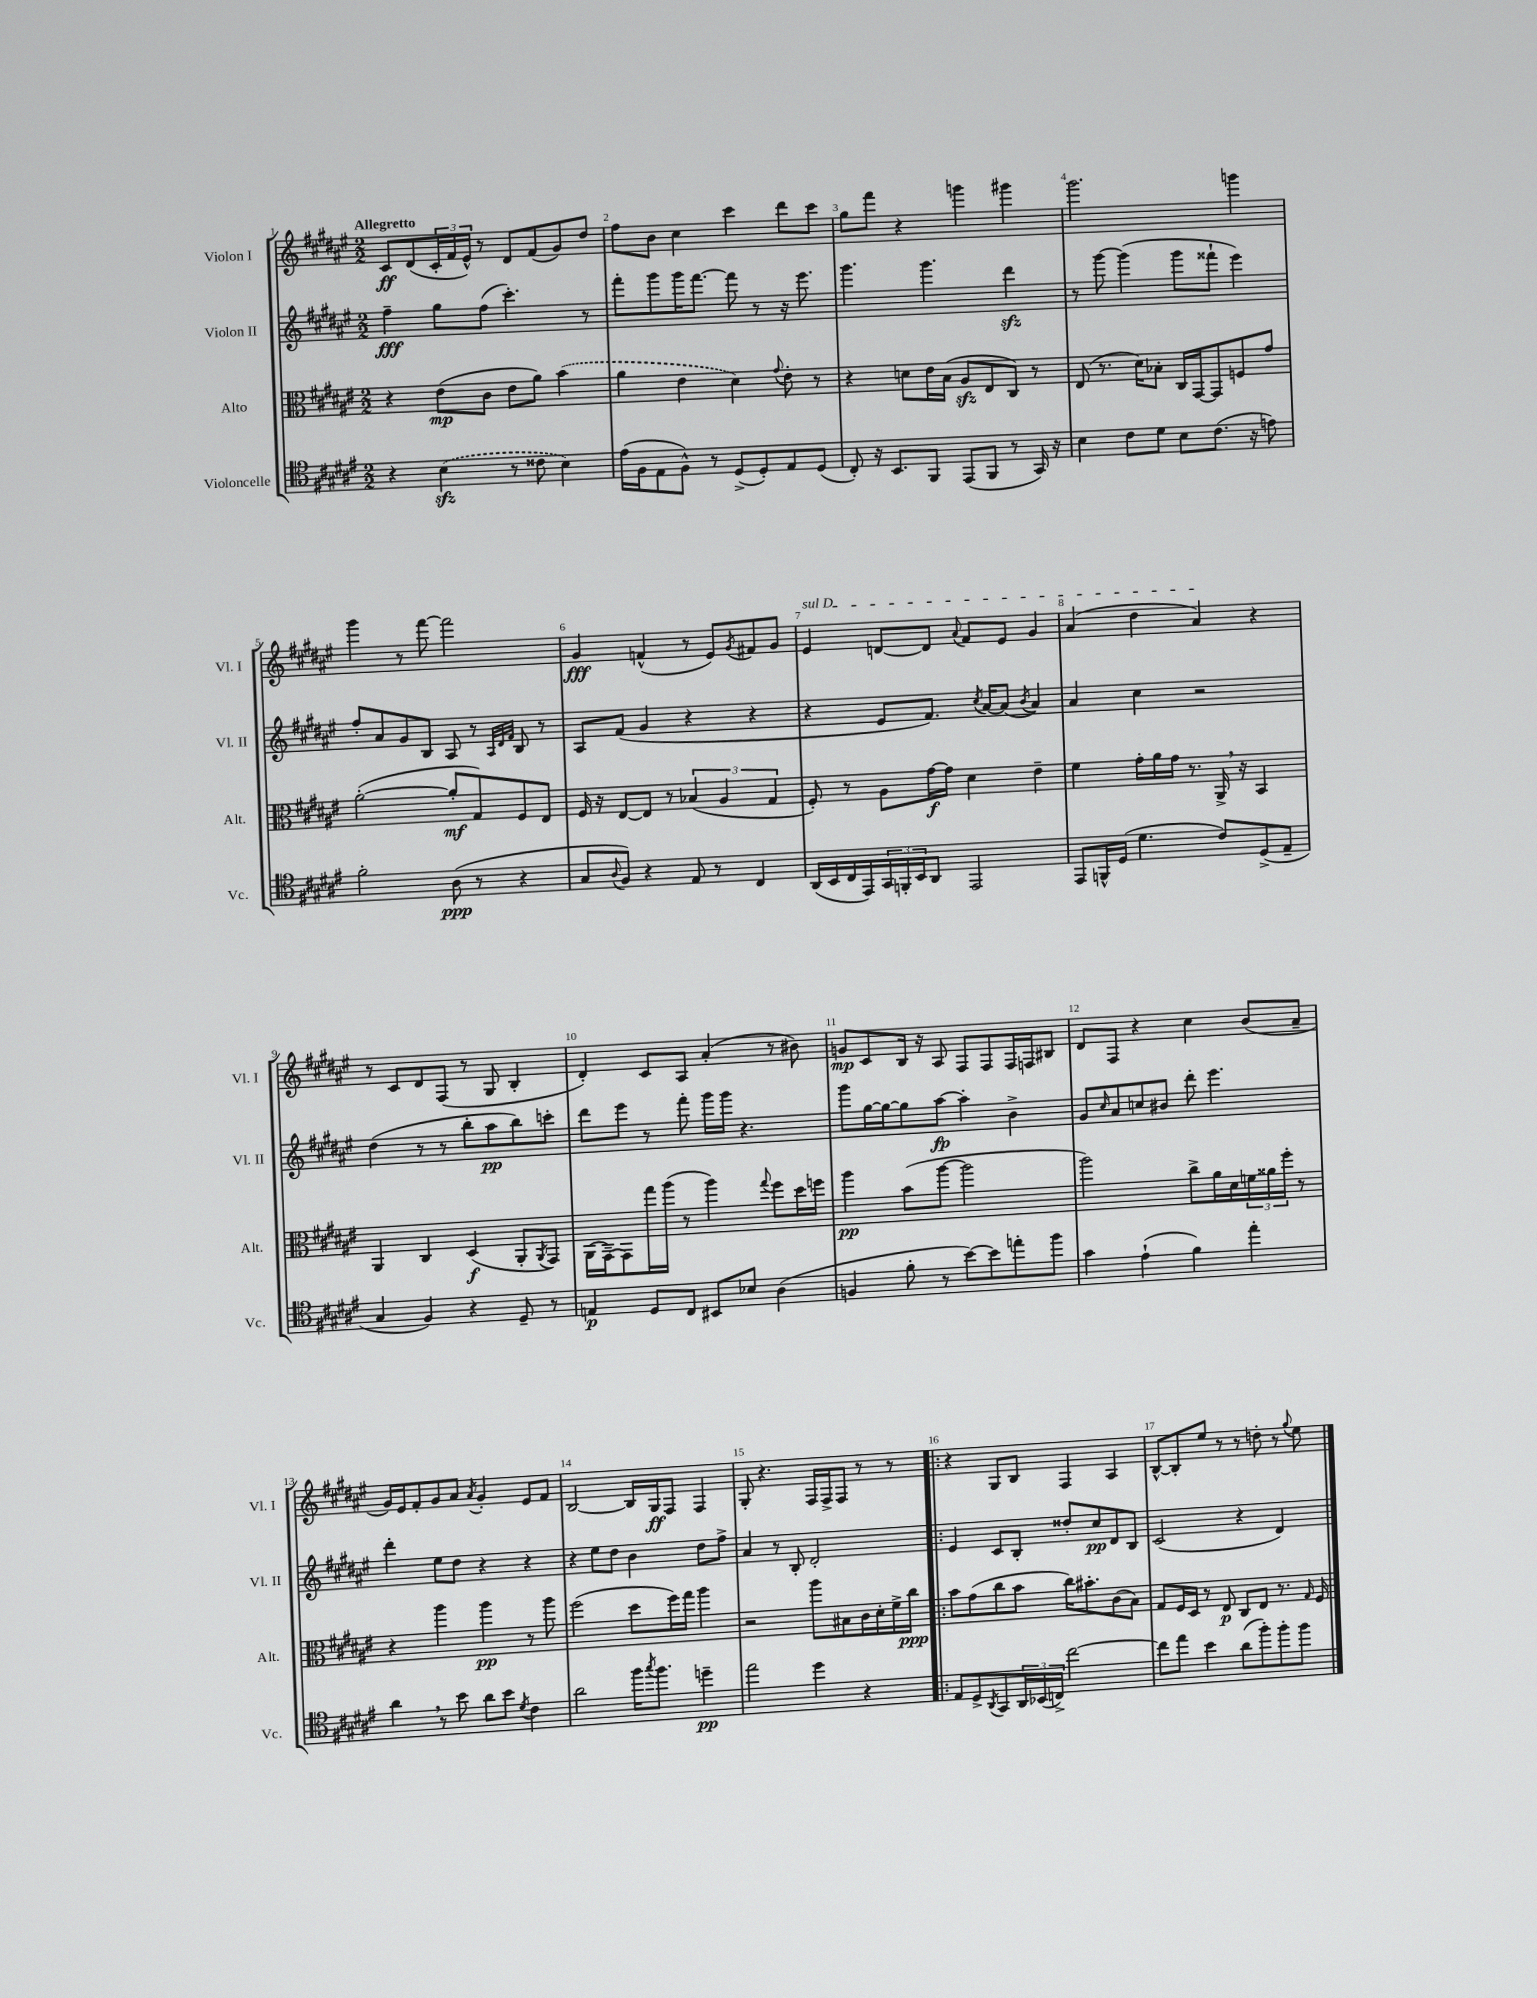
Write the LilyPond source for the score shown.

<<
\new StaffGroup <<
\new Staff = "s0" \with { instrumentName = "Violon I" shortInstrumentName = "Vl. I" } {
    \clef treble \key fis \major \numericTimeSignature \time 2/2 \tempo "Allegretto"
    cis'8\ff dis'8( \tuplet 3/2 { cis'16-. fis'16 eis'16-^) } r8 dis'8 fis'8( gis'8) dis''8 |
    fis''8 b'8 cis''4 cis'''4 dis'''8 cis'''8 |
    gis''8 fis'''8 r4 g'''4 gis'''4 |
    gis'''2. g'''4 |
    gis'''4 r8 fis'''8~ fis'''2 |
    gis'4\fff f'4-^( r8 eis'8) \acciaccatura { gis'8 } fis'8 gis'8 |
    \once \override TextSpanner.bound-details.left.text = \markup { \italic "sul D" } eis'4\startTextSpan d'8~ d'8 \appoggiatura { ais'8 } fis'8 eis'8 gis'4 |
    ais'4( dis''4 ais'4\stopTextSpan) r4 |
    r8 cis'8 dis'8 fis8( r8 gis8 b4-. |
    dis'4-.) cis'8 ais8 ais'4-.( r8 bis'8) |
    g'8\mp cis'8 b16 r16 ais8 fis8 fis8 fis16 f16 bis8 |
    dis'8 fis8 r4 cis''4 b'8( ais'8-- |
    gis'16) eis'16 fis'8-. gis'8 ais'8 \acciaccatura { ais'8 } gis'4-. eis'8 fis'8 |
    b2~ b16 gis16\ff fis8 fis4 |
    gis8-. r4. fis16 fis16-> fis8 r8 r8 |
    \bar ".|:" r4 gis8 b8 fis4 ais4 |
    b8~-^ b8-. eis''8 r8 r8 d''8-. r8 \appoggiatura { gis''8 } eis''8 \bar "|." |
}
\new Staff = "s1" \with { instrumentName = "Violon II" shortInstrumentName = "Vl. II" } {
    \clef treble \key fis \major \numericTimeSignature \time 2/2
    fis''4--\fff gis''8 fis''8( cis'''4.-.) r8 |
    fis'''8-. gis'''8 gis'''16 fis'''8.~ fis'''8 r8 r16 eis'''8. |
    gis'''4. gis'''4. dis'''4\sfz |
    r8 gis'''8~ gis'''4( gis'''8 fisis'''8-! eis'''4) |
    fis''8-. ais'8 gis'8 b8 ais8 r8 \grace { ais32 dis'32 fis'32 } b8 r8 |
    ais8 fis'8( gis'4 r4 r4 |
    r4 eis'8 fis'8.) \acciaccatura { cis''8 } ais'16~ ais'8( \acciaccatura { b'8 } ais'4) |
    ais'4 cis''4 r2 |
    dis''4( r8 r8 b''8-. ais''8\pp b''8) c'''8-. |
    dis'''8 eis'''8 r8 fis'''8-. gis'''16 gis'''16 r4. |
    gis'''8 gis''16~ gis''16~ gis''8 ais''8~\fp ais''4-. b'4-> |
    gis'8 \grace { cis''16 } ais'8 c''8 bis'8 dis'''8-. eis'''4. |
    dis'''4-. eis''8 dis''8 r4 r4 |
    r4 eis''8 dis''8 b'4 dis''8 fis''8-> |
    ais'4 r8 b8-. dis'2-. |
    \bar ".|:" eis'4 cis'8 b8-. disis''8-. cis''8\pp dis'8 b8 |
    cis'2( r4 dis'4) \bar "|." |
}
\new Staff = "s2" \with { instrumentName = "Alto" shortInstrumentName = "Alt." } {
    \clef alto \key fis \major \numericTimeSignature \time 2/2
    r4 eis'8\mp( cis'8 eis'8 ais'8) \once \slurDashed b'4( |
    ais'4 eis'4 dis'4) \appoggiatura { gis'8 } eis'8-. r8 |
    r4 d'8 eis'16 b16( ais8\sfz eis8 cis8) r8 |
    eis8( r8. dis'16) bes8-. cis16 gis,16~ gis,8 f8 gis'8 |
    ais'2~-.( ais'8-.\mf gis8) fis8 eis8 |
    fis16 r16 eis8~ eis8 r8 \tuplet 3/2 { bes4( ais4 gis4 } |
    fis8-.) r8 ais8 gis'16~\f gis'16 dis'4 eis'4-- |
    fis'4 gis'16-. ais'16 gis'16 r8. ais,16-> \breathe r16 b,4 |
    ais,4 cis4 dis4\f( ais,8-. \acciaccatura { ais,8 } gis,8) |
    ais,16( gis,16~--) gis,8 gis''16 ais''16( r8 ais''4) \appoggiatura { gis''8 } fis''8 dis''16 f''16 |
    ais''4\pp b'8( ais''8~ ais''2 |
    ais''2) cis''8-> ais'16 dis'16 \tuplet 3/2 { f'16 aisis'16 fis''16-. } r8 |
    r4 ais''4 ais''4\pp r8 ais''8 |
    fis''2( dis''8 fis''16) gis''16 ais''4 |
    r2 ais''8 bis8 cis'16 dis'16-. fis'16-> cis''16\ppp |
    \bar ".|:" b'8 gis'8( cis''8 b'8 cis''16) bis'8.-. cis'8( b8) |
    gis8 fis16 dis16 r8 eis8\p cis8 eis8 r8. \grace { gis16 } fis16 \bar "|." |
}
\new Staff = "s3" \with { instrumentName = "Violoncelle" shortInstrumentName = "Vc." } {
    \clef tenor \key fis \major \numericTimeSignature \time 2/2
    r4 \once \slurDashed b4\sfz( r8 cisis'8 b4) |
    eis'16( fis16 eis8 fis8-^) r8 dis8->( dis8-.) eis8 dis8( |
    cis8-.) r16 b,8. fis,8 eis,8( fis,8 r8 gis,16) r16 |
    b4 cis'8 dis'8 b8 cis'8.( r16 e'8) |
    fis'2-. ais8\ppp( r8 r4 |
    gis8 \appoggiatura { ais8 } fis8) r4 eis8 r8 cis4 |
    ais,16( b,16 cis16 eis,16) \tuplet 3/2 { gis,16 f,16-. b,16 } ais,8 eis,2 |
    eis,8 f,16-^ dis16( dis'4. cis'8) dis8->( eis8-- |
    gis4 fis4) r4 dis8-- r8 |
    e4\p dis8 cis8 bis,8 bes8 ais4( |
    f4 fis'8-. r8 b'8~) b'8 e''8-. fis''8 |
    gis'4 eis'4-!( fis'4) eis''4-. |
    ais'4 \breathe r8 b'8 ais'8 b'8 \acciaccatura { dis'8 } cis'4 |
    ais'2 fis''16 \acciaccatura { gis''8 } fis''8. d''4--\pp |
    eis''2 dis''4 r4 |
    \bar ".|:" eis8 dis8-> \acciaccatura { ais,8 } gis,8 \tuplet 3/2 { ais,16 bes,16( c16->) } cis''2~ |
    cis''8 eis''8 b'4 ais'8( fis''8-.) fis''8-. fis''8 \bar "|." |
}
>>
>>
\layout { \context { \Score \override BarNumber.break-visibility = ##(#f #t #t) barNumberVisibility = #all-bar-numbers-visible } }
